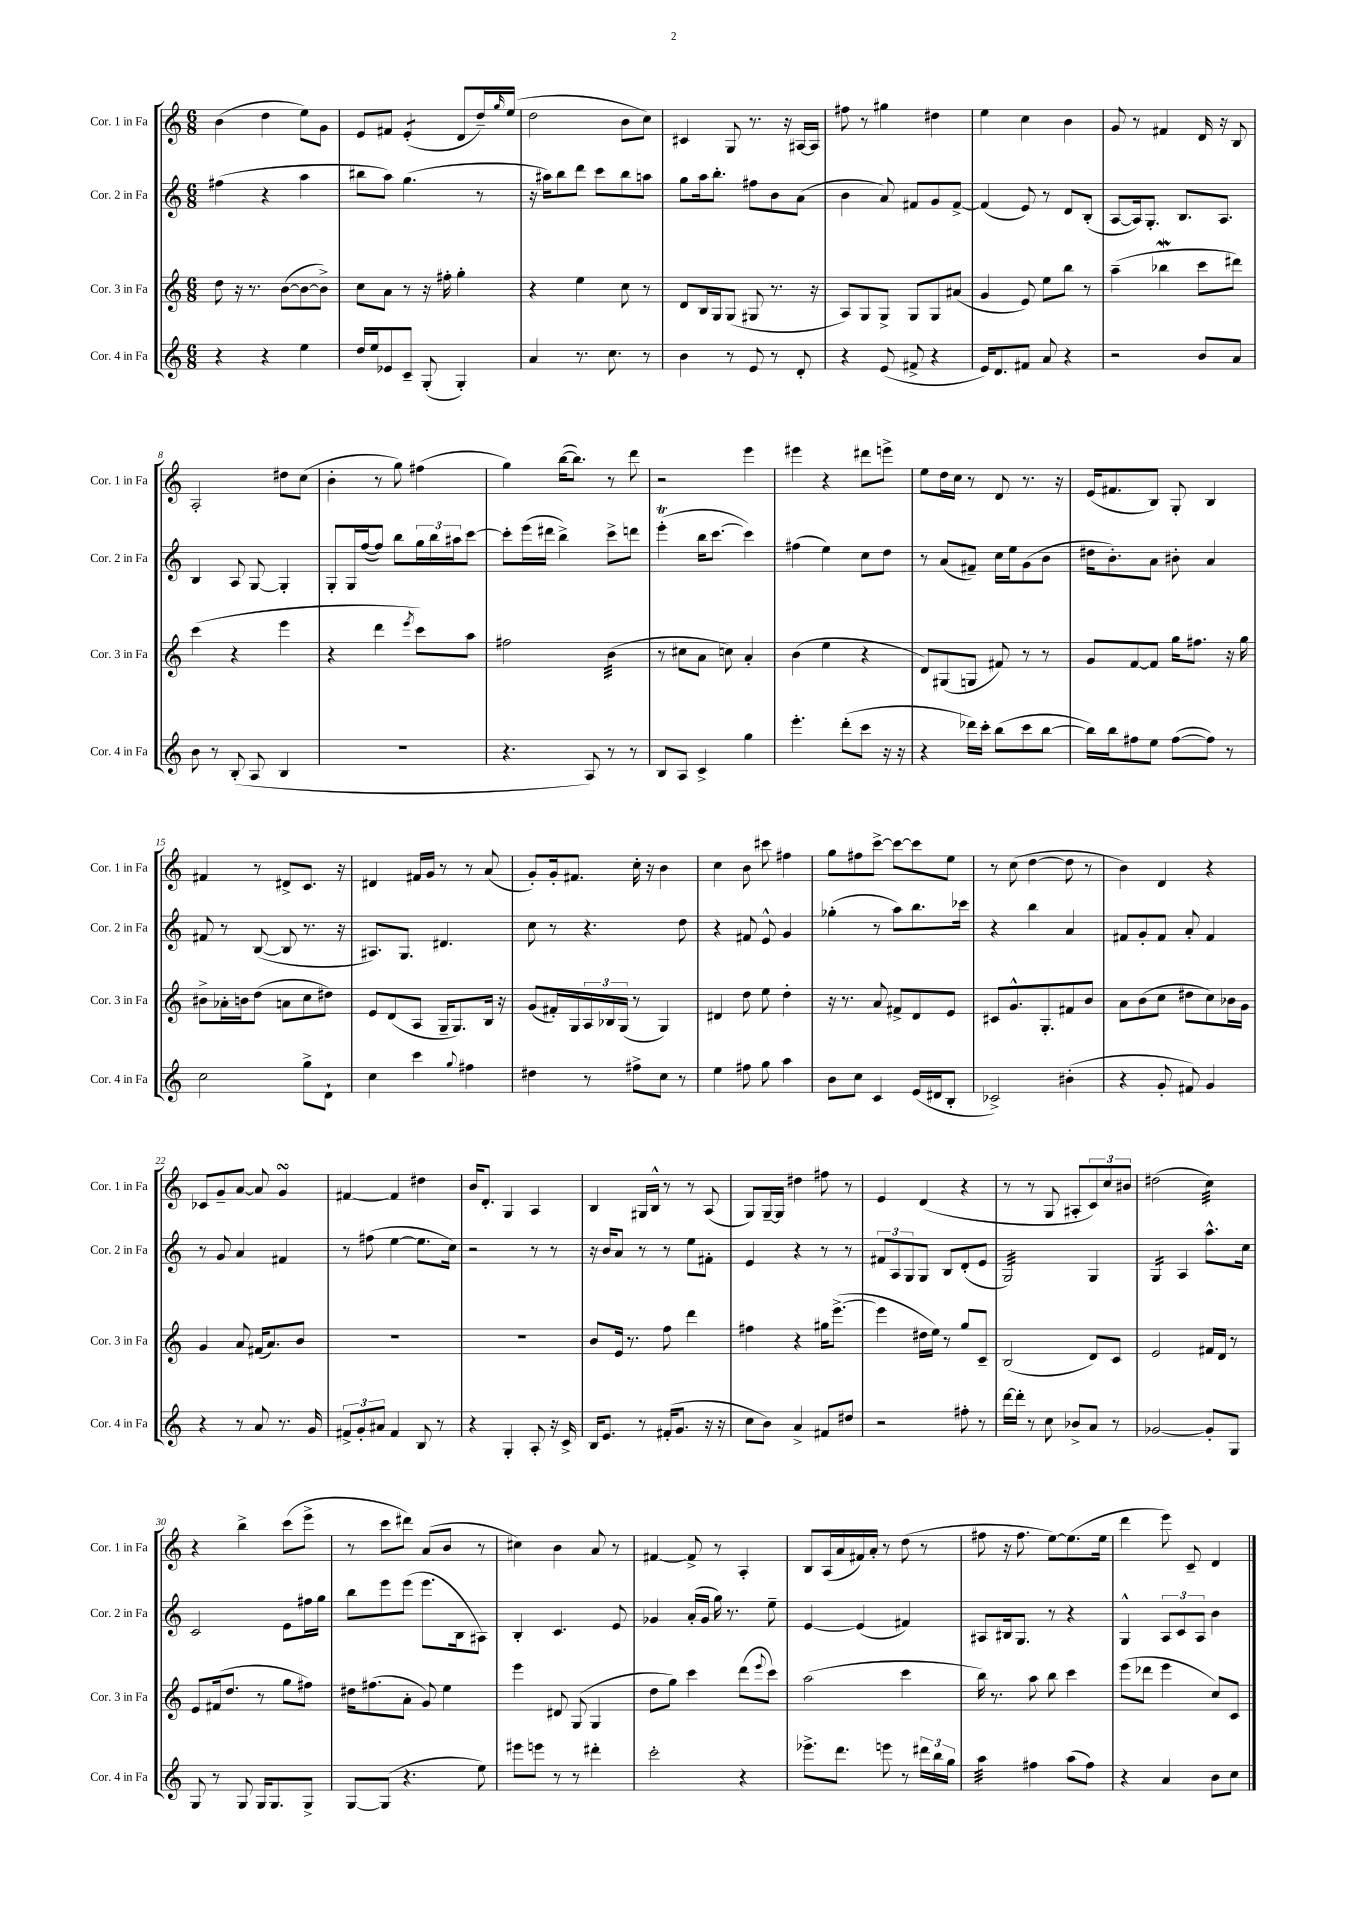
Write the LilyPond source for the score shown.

<<
\new StaffGroup <<
\new Staff = "s0" \with { instrumentName = "Cor. 1 in Fa" shortInstrumentName = "Cor. 1 in Fa" } {
    \clef treble \key c \major \numericTimeSignature \time 6/8
    b'4( d''4 e''8) g'8 |
    e'8 fis'8 e'4:8-.( d'8 d''16--) \grace { g''16 } e''16( |
    d''2 b'8 c''8) |
    cis'4 g8 r8. r16 ais16~ ais16 |
    fis''8 r8 gis''4 dis''4 |
    e''4 c''4 b'4 |
    g'8 r8 fis'4 d'16 r16 b8 |
    a2-. dis''8 c''8( |
    b'4-. r8 g''8) fis''4( |
    g''4) b''16~( b''8.) r8 d'''8 |
    r2 e'''4 |
    eis'''4 r4 dis'''8 e'''8-> |
    e''8 d''16 c''16 r8 d'8 r8. r16 |
    e'16( fis'8. b8) g8-. b4 |
    fis'4 r8 dis'8-> c'8. r16 |
    dis'4 fis'16 g'16 r8 r8 a'8( |
    g'8-.) g'16-. fis'8. c''16-. r16 b'4 |
    c''4 b'8 cis'''8 fis''4 |
    g''8 fis''8 c'''8~-> c'''8~ c'''8 e''8 |
    r8 c''8( d''4~ d''8 r8 |
    b'4) d'4 r4 |
    ces'8 g'8-- a'8~ a'8 g'4\turn |
    fis'4~ fis'4 dis''4 |
    b'16 d'8.-. g4 a4 |
    b4 gis16 b16-^ r8 r8 a8( |
    g8) g16~-- g16 dis''4 fis''8 r8 |
    e'4 d'4( r4 |
    r8 r8 g8 ais8-. \tuplet 3/2 { c'8) c''8 bis'8 } |
    dis''2( c''4:32) |
    r4 b''4-> c'''8( e'''8-> |
    r8 c'''8 dis'''8) a'8( b'8 r8 |
    cis''4) b'4 a'8 r8 |
    fis'4~ fis'8-> r8 a4-. |
    b8 a16( a'16 fis'16) a'16-. r8 d''8( r8 |
    fis''8 r16 fis''8. e''8~) e''8.( e''16 |
    d'''4 e'''8) c'8-- d'4 \bar "|." |
}
\new Staff = "s1" \with { instrumentName = "Cor. 2 in Fa" shortInstrumentName = "Cor. 2 in Fa" } {
    \clef treble \key c \major \numericTimeSignature \time 6/8
    fis''4( r4 a''4 |
    bis''8 a''8) g''4.( r8 |
    r16 ais''16) b''8 d'''8 c'''8 b''8 a''8 |
    g''8 a''16 b''8.-. fis''8 b'8 a'8( |
    b'4 a'8) fis'8 g'8 fis'8~-> |
    fis'4( e'8) r8 d'8 b8-.( |
    a8~ a16) g8.-. b8. a8. |
    b4 a8 g8~ g4-. |
    g8-. g16 f''16~( f''8) b''8 \tuplet 3/2 { g''16 b''16 ais''16 } c'''8~ |
    c'''8-. e'''16( dis'''16 b''4->) c'''8-> d'''8 |
    e'''4-.\trill( b''16 c'''8.~ c'''4) |
    fis''4( e''4) c''8 d''8 |
    r8 a'8( fis'8--) c''16 e''16 g'8( b'8 |
    dis''16 b'8.-.) a'8 bis'8-. a'4 |
    fis'8 r8 b8~( b8 r8. r16 |
    ais8.) g8. dis'4. |
    c''8 r8 r4. d''8 |
    r4 fis'8 e'8-^ g'4 |
    ges''4-.( r8 a''8) b''8. ces'''16 |
    r4 b''4 a'4 |
    fis'8 g'8-. fis'8 a'8-. fis'4 |
    r8 g'8 a'4 fis'4 |
    r8 fis''8( e''4~ e''8. c''16) |
    r2 r8 r8 |
    r16 b'16 a'8 r8 r8 e''8 fis'8-. |
    e'4 r4 r8 r8 |
    \tuplet 3/2 { fis'8 a8 g8 } g8 b8 d'8-.( e'8 |
    g2:32) g4 |
    g4:16 a4 a''8.-^ c''16 |
    c'2 e'8 fis''16 g''16 |
    b''8 e'''8 e'''8( e'''8. b16 ais8) |
    b4-. c'4. e'8 |
    ges'4 a'16-.( ges'16 g''16) r8. e''8-- |
    e'4~ e'4( fis'4) |
    ais8 bis16 g8. r8 r4 |
    g4-^ \tuplet 3/2 { a8 c'8 a8 } b'4 \bar "|." |
}
\new Staff = "s2" \with { instrumentName = "Cor. 3 in Fa" shortInstrumentName = "Cor. 3 in Fa" } {
    \clef treble \key c \major \numericTimeSignature \time 6/8
    d''8 r16 r8. b'8~( b'8~ b'8->) |
    c''8 a'8 r8 r16 fis''16-. g''4-. |
    r4 e''4 c''8 r8 |
    d'8 b16 g16 g8( gis8 r8. r16 |
    a8) g8 g8-> g8 g8 ais'8( |
    g'4 e'8) e''8 b''8 r8 |
    a''4--( bes''4\mordent c'''8 dis'''8) |
    c'''4( r4 e'''4 |
    r4 d'''4 \acciaccatura { e'''8 } c'''8) a''8 |
    fis''2 b'4:32( |
    r8 cis''8 a'8 c''8) a'4-. |
    b'4( e''4 r4 |
    d'8) gis8( g8 fis'8) r8 r8 |
    g'8 f'8~ f'8 g''16 fis''8. r16 g''16 |
    bis'8-> aes'16-. b'16 d''8( a'8 c''8 dis''8) |
    e'8 d'8( a8 g16-- g8.) b16 r16 |
    g'8( fis'16-.) g16 \tuplet 3/2 { a16 bes16 g16( } r8 g4) |
    dis'4 d''8 e''8 d''4-. |
    r16 r8. a'8 fis'8-> d'8 e'8 |
    cis'8 g'8.-^ g8.-. fis'8 b'8 |
    a'8 b'8( c''8 dis''8 c''8) bes'16 g'16 |
    g'4 a'8 fis'16( a'8.) b'8 |
    R2. |
    R2. |
    b'8 e'16 r8. f''8 d'''4 |
    fis''4 r4 gis''16 e'''8.~->( |
    e'''4 dis''16 e''16) r8 g''8 c'8-- |
    b2( d'8) c'8 |
    e'2 fis'16 d'16 r8 |
    e'8 fis'16( d''8. r8 g''8 fis''8) |
    dis''16 fis''8.( a'8-. g'8) e''4 |
    e'''4 dis'8 g8( g4 |
    d''8 g''8) c'''4 d'''8( \appoggiatura { e'''8 } c'''8) |
    a''2( c'''4 |
    b''16) r8. a''8 b''8 c'''4 |
    e'''8( des'''8 e'''4 c''8) c'8 \bar "|." |
}
\new Staff = "s3" \with { instrumentName = "Cor. 4 in Fa" shortInstrumentName = "Cor. 4 in Fa" } {
    \clef treble \key c \major \numericTimeSignature \time 6/8
    r4 r4 e''4 |
    d''16 e''16 ees'8 c'8-- g8-.( g4-.) |
    a'4 r8. c''8. r8 |
    b'4 r8 e'8 r8 d'8-. |
    r4 e'8( fis'8-> r4 |
    e'16) d'8. fis'8 a'8 r4 |
    r2 b'8 a'8 |
    b'8 r8 b8-.( a8 b4 |
    R2. |
    r4. a8) r8 r8 |
    b8 a8 c'4-> g''4 |
    e'''4.-. d'''8-.( c'''8 r16 r16 |
    r4 des'''16) c'''16-. b''8( c'''8 b''8~ |
    b''16) b''16 fis''8 e''8 fis''8~( fis''8) r8 |
    c''2 g''8-> d'8-! |
    c''4 c'''4 \appoggiatura { g''8 } fis''4 |
    dis''4 r8 fis''8-> c''8 r8 |
    e''4 fis''8 g''8 a''4 |
    b'8 c''8 c'4 e'16( dis'16 b8-. |
    ces'2->) bis'4-.( |
    r4 g'8-. fis'8) g'4 |
    r4 r8 a'8 r8. g'16 |
    \tuplet 3/2 { fis'8-> g'8-. ais'8 } fis'4 b8 r8 |
    r4 g4-. a8-. r16 c'16-> |
    b16 e'8. r8 fis'16-.( g'8. r16 r16 |
    c''8 b'8) a'4-> fis'8 dis''8 |
    r2 fis''8-. r8 |
    d'''16~ d'''16-. r8 c''8 bes'8-> a'8 r8 |
    ges'2~ ges'8-. g8 |
    g8 r8 g8 g16 g8. g8-> |
    g8~ g8( r4. e''8) |
    eis'''8 e'''8 r8 r8 dis'''4-. |
    c'''2-. r4 |
    ees'''8.-> d'''8. e'''8 r8 \tuplet 3/2 { dis'''16 b''16 g''16 } |
    a''4:32 fis''4 a''8( fis''8) |
    r4 a'4 b'8 c''8 \bar "|." |
}
>>
>>
